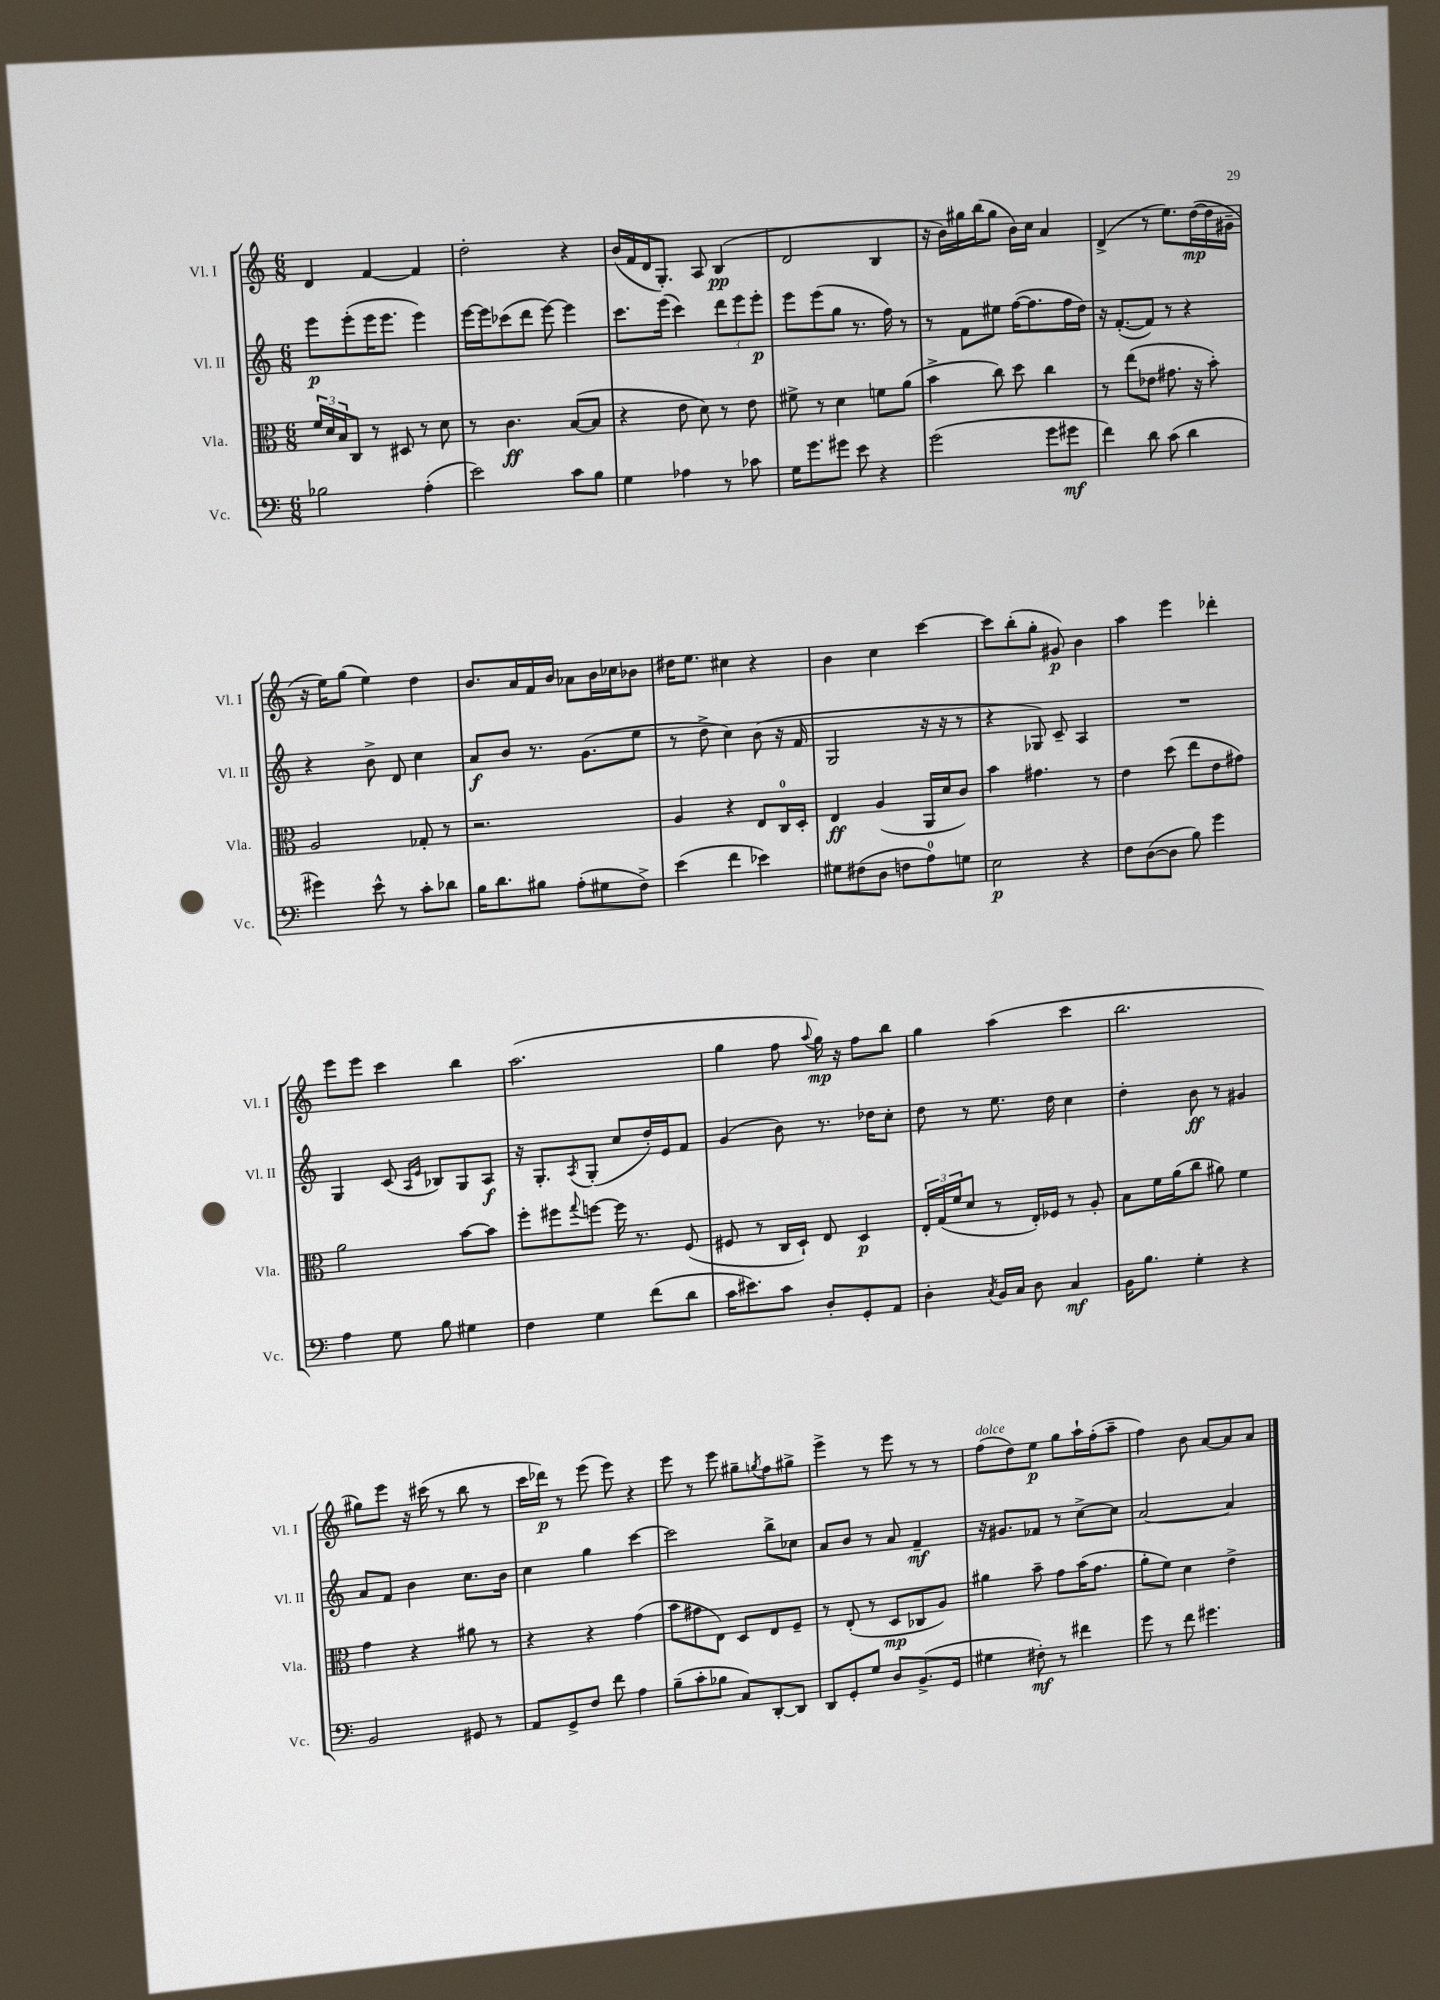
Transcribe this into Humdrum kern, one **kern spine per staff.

**kern	**dynam	**kern	**dynam	**kern	**dynam	**kern	**dynam
*part4	*part4	*part3	*part3	*part2	*part2	*part1	*part1
*staff4	*staff4	*staff3	*staff3	*staff2	*staff2	*staff1	*staff1
*I"Vc.	*	*I"Vla.	*	*I"Vl. II	*	*I"Vl. I	*
*I'Vc.	*	*I'Vla.	*	*I'Vl. II	*	*I'Vl. I	*
*clefF4	*	*clefC3	*	*clefG2	*	*clefG2	*
*k[]	*	*k[]	*	*k[]	*	*k[]	*
*M6/8	*	*M6/8	*	*M6/8	*	*M6/8	*
=28	=28	=28	=28	=28	=28	=28	=28
2B-X\	.	24f/LL	.	8eee\L	p	4d/	.
.	.	24d/	.	.	.	.	.
.	.	24B/J	.	.	.	.	.
.	.	8C/J	.	(8eee'\	.	.	.
.	.	8r	.	16eee\K	.	[4f/	.
.	.	.	.	8.eee\J	.	.	.
.	.	8D#X/	.	.	.	.	.
(4A'\	.	8r	.	4eee\)	.	4f/]	.
.	.	8d\	.	.	.	.	.
=29	=29	=29	=29	=29	=29	=29	=29
2e\)	.	8r	.	[16eee\LL	.	2dd'\	.
.	.	.	.	16eee\J]	.	.	.
.	.	4.c\	ff	(8ccc-X\	.	.	.
.	.	.	.	8ddd\J	.	.	.
.	.	.	.	[8eee\)	.	.	.
8c\L	.	([8B/L	.	4eee\]	.	4r	.
8B\J	.	8B/J]	.	.	.	.	.
=30	=30	=30	=30	=30	=30	=30	=30
4G\	.	4r	.	8.ccc\L	.	(16b/LL	.
.	.	.	.	.	.	16f/	.
.	.	.	.	.	.	16d/J	.
.	.	.	.	(16eee\Jk	.	8.G'/J)	.
4A-X\	.	8e\	.	4ccc\)	.	.	.
.	.	8d\)	.	.	.	8A/	.
8r	.	8r	.	12ddd\L	.	(4B/	pp
.	.	.	.	12eee\	.	.	.
8c-X\	.	8e\	.	.	.	.	.
.	.	.	.	12eee'\J	p	.	.
=31	=31	=31	=31	=31	=31	=31	=31
16G\KL	.	8f#X^\	.	8eee\L	.	2d/	.
8.g\	.	.	.	.	.	.	.
.	.	8r	.	(8eee\	.	.	.
8g#X\J	.	4d\	.	8gg\J	.	.	.
8e\	.	.	.	8.r	.	.	.
4r	.	8fn\L	.	.	.	4B/	.
.	.	.	.	16ff\)	.	.	.
.	.	(8a\J	.	8r	.	.	.
=32	=32	=32	=32	=32	=32	=32	=32
(2g\	.	4b^\	.	8r	.	16r	.
.	.	.	.	.	.	16b\LL)	.
.	.	.	.	8f\L	.	16gg#X\	.
.	.	.	.	.	.	(16bb\J	.
.	.	8cc\)	.	8ee#X\J	.	8gg#\J	.
.	.	8dd\	.	([16ff\KL	.	16b\LL)	.
.	.	.	.	8.ff\]	.	16cc\JJ	.
8g\L	.	4cc\	.	.	.	4a/	.
8g#X\J	mf	.	.	16ff\L	.	.	.
.	.	.	.	16dd\JJ)	.	.	.
=33	=33	=33	=33	=33	=33	=33	=33
4f\)	.	8r	.	16r	.	(4d^/	.
.	.	.	.	([8.f'/L	.	.	.
.	.	(8ee\L	.	.	.	.	.
8d\	.	8e-X\J	.	8f/J])	.	8r	.
(8c\	.	8.g#X\	.	8r	.	8.ee\L)	.
4d\	.	.	.	4r	.	.	.
.	.	16r	.	.	.	([16dd\L	mp
.	.	8b'\)	.	.	.	16dd\]	.
.	.	.	.	.	.	16g#X~\JJ	.
!!LO:LB:g=z
=34	=34	=34	=34	=34	=34	=34	=34
4g#X\)	.	2A/	.	4r	.	16r	.
.	.	.	.	.	.	16ee\KL)	.
.	.	.	.	.	.	(8gg\J	.
8e^^\	.	.	.	8b^\	.	4ee\)	.
8r	.	.	.	8d/	.	.	.
8c'\L	.	8G-X'/	.	4cc\	.	4dd\	.
8d-X\J	.	8r	.	.	.	.	.
=35	=35	=35	=35	=35	=35	=35	=35
16B\KL	.	2.r	.	8a/L	f	8.b/L	.
8.d\	.	.	.	.	.	.	.
.	.	.	.	8b/J	.	.	.
.	.	.	.	.	.	16a/L	.
8B#X\J	.	.	.	8.r	.	16f/	.
.	.	.	.	.	.	16b/JJ	.
(8A'\L	.	.	.	.	.	8a-X\L	.
.	.	.	.	(8.g\L	.	.	.
8G#X\	.	.	.	.	.	16b\L	.
.	.	.	.	.	.	16cc-X\J	.
8F^\J)	.	.	.	8ee\J	.	8b-X\J	.
=36	=36	=36	=36	=36	=36	=36	=36
(4e\	.	4A/	.	8r	.	16dd#X\KL	.
.	.	.	.	.	.	8.ee\J	.
.	.	.	.	8dd^\	.	.	.
4f\	.	4r	.	4cc\)	.	4cc#X\	.
4e-X\)	.	8E/L	.	(8b\	.	4r	.
.	.	16C/L	.	16r	.	.	.
.	.	16D'/JJ	.	16f/	.	.	.
=37	=37	=37	=37	=37	=37	=37	=37
8G#X\L	.	4E/	ff	2G/	.	4b\	.
(8F#X\	.	.	.	.	.	.	.
8D\J	.	(4A/	.	.	.	4cc\	.
8Fn\L	.	.	.	.	.	.	.
8A\)	.	16AA/LL	.	16r	.	[4ccc\	.
.	.	16d/J	.	16r	.	.	.
8Gn\J	.	8c/J)	.	8r	.	.	.
=38	=38	=38	=38	=38	=38	=38	=38
2E\	p	4b\	.	4r	.	8ccc\L]	.
.	.	.	.	.	.	(8bb'\	.
.	.	4.g#X\	.	8G-X/)	.	8gg'\J	.
.	.	.	.	8c~/	.	8g#X/)	p
4r	.	.	.	4A/	.	4b\	.
.	.	8r	.	.	.	.	.
=39	=39	=39	=39	=39	=39	=39	=39
8F\L	.	4e\	.	2.r	.	4aa\	.
([8D\	.	.	.	.	.	.	.
8D\J]	.	(8dd\	.	.	.	4eee\	.
8B\)	.	8ee\L	.	.	.	.	.
4g\	.	8e\	.	.	.	4ddd-X'\	.
.	.	8g#X\J)	.	.	.	.	.
!!LO:LB:g=z
=40	=40	=40	=40	=40	=40	=40	=40
4A\	.	2a\	.	4G/	.	8eee\L	.
.	.	.	.	.	.	8eee\J	.
8G\	.	.	.	(8c/	.	4ccc\	.
.	.	.	.	16qqA/LL	.	.	.
.	.	.	.	16qqe/JJ	.	.	.
8B\	.	.	.	8B-X/L)	.	.	.
4G#X\	.	[8b\L	.	8G/	.	4bb\	.
.	.	8b\J]	.	8A/J	f	.	.
=41	=41	=41	=41	=41	=41	=41	=41
4F\	.	8ff'\L	.	16r	.	(2.aa\	.
.	.	.	.	8.G'/L	.	.	.
.	.	8ff#X\	.	.	.	.	.
.	.	8qqgg/	.	8qA/	.	.	.
4G\	.	[8ffn\J	.	(8G'/J	.	.	.
.	.	16ff\]	.	8cc/L	.	.	.
.	.	8.r	.	.	.	.	.
(8f\L	.	.	.	16dd'/L)	.	.	.
.	.	.	.	16e/J	.	.	.
8d\J	.	(8F/	.	8f/J	.	.	.
=42	=42	=42	=42	=42	=42	=42	=42
16c\KL	.	8F#X/	.	(4g/	.	4gg\	.
8.e#X\)	.	.	.	.	.	.	.
.	.	8r	.	.	.	.	.
8c\J	.	16C/LL	.	8b\)	.	8ff\	.
.	.	16D`/JJ)	.	.	.	.	.
.	.	.	.	.	.	8qqaa/	.
8D'/L	.	8E/	.	8.r	.	16gg\)	mp
.	.	.	.	.	.	16r	.
8GG'/	.	4D/	p	.	.	8ff\L	.
.	.	.	.	16dd-X\KL	.	.	.
8AA/J	.	.	.	8cc'\J	.	8bb\J	.
=43	=43	=43	=43	=43	=43	=43	=43
4D'\	.	24E'/LL	.	8dd\	.	4gg\	.
.	.	(24G/	.	.	.	.	.
.	.	24f/J	.	.	.	.	.
.	.	8d/J	.	8r	.	.	.
8qC/	.	.	.	.	.	.	.
16BB/LL	.	8r	.	8.ee\	.	(4aa\	.
16C/JJ	.	.	.	.	.	.	.
8D\	.	16E'/LL)	.	.	.	.	.
.	.	16F-X/JJ	.	16dd\	.	.	.
4C/	mf	8r	.	4cc\	.	4ccc\	.
.	.	8A'/	.	.	.	.	.
=44	=44	=44	=44	=44	=44	=44	=44
16BB\KL	.	8B\L	.	4dd'\	.	2.bb\	.
8.B\J	.	.	.	.	.	.	.
.	.	16f\L	.	.	.	.	.
.	.	(16a\J	.	.	.	.	.
4G'\	.	8cc\J	.	8b\	ff	.	.
.	.	8a#X\)	.	8r	.	.	.
4r	.	4f\	.	4g#X/	.	.	.
!!LO:LB:g=z
=45	=45	=45	=45	=45	=45	=45	=45
2BB/	.	4g\	.	8a/L	.	8gg#X\L)	.
.	.	.	.	8f/J	.	8eee\J	.
.	.	4r	.	4b\	.	16r	.
.	.	.	.	.	.	(16ccc#X\	.
.	.	.	.	.	.	8r	.
8GG#X/	.	8a#X\	.	8.cc\L	.	8bb\	.
8r	.	8r	.	.	.	8r	.
.	.	.	.	16b\Jk	.	.	.
=46	=46	=46	=46	=46	=46	=46	=46
8AA/L	.	4r	.	4cc\	.	16ccc\LL	.
.	.	.	.	.	.	16ddd-X\JJ)	p
8GG^/	.	.	.	.	.	8r	.
8F/J	.	4r	.	4gg\	.	(8eee\	.
8f\	.	.	.	.	.	8eee\)	.
4A\	.	(4g\	.	[4ccc\	.	4r	.
=47	=47	=47	=47	=47	=47	=47	=47
(8B~\L	.	8b\L	.	2ccc\]	.	8eee\	.
8c'\	.	8g#X\	.	.	.	8r	.
8B-X\J	.	8E\J)	.	.	.	8eee\	.
8C/L)	.	8D/L	.	.	.	8gg#X~\L	.
.	.	.	.	.	.	8qggn/	.
[8DD'/	.	8E/	.	8bb^\L	.	8ff\	.
8DD/J]	.	8F~/J	.	8cc-X\J	.	8gg#X^\J	.
=48	=48	=48	=48	=48	=48	=48	=48
8DD/L	.	8r	.	8a/L	.	4eee^\	.
8GG'/	.	(8E'/	.	8b/J	.	.	.
8G/J	.	8r	.	8r	.	8r	.
8D/L	.	8D/L	mp	8a/	.	8eee\	.
(8.BB^/	.	8C-X/	.	4f~/	mf	8r	.
.	.	8A/J)	.	.	.	8r	.
16GG/Jk	.	.	.	.	.	.	.
=49	=49	=49	=49	=49	=49	=49	=49
!	!	!	!	!	!	!LO:TX:a:i:t=dolce	!
4G#X\	.	4a#X\	.	16r	.	(8ff\L	.
.	.	.	.	8.g#X/L	.	.	.
.	.	.	.	.	.	8dd\)	.
8F#X'\)	mf	8b~\	.	8f-X/J	.	8ee\J	p
8r	.	8g\L	.	8r	.	8gg\L	.
4f#X\	.	(16b\K	.	[8cc^\L	.	16aa`\L	.
.	.	8.g\J	.	.	.	(16ff'\J	.
.	.	.	.	8cc\J]	.	8aa~\J	.
=50	=50	=50	=50	=50	=50	=50	=50
8g\	.	8a'\L	.	[2a/	.	4ff\)	.
8r	.	8f\J)	.	.	.	.	.
8f\	.	4d\	.	.	.	8b\	.
4.g#X\	.	.	.	.	.	[8a/L	.
.	.	4e^\	.	4a/]	.	8a/]	.
.	.	.	.	.	.	8a/J	.
==	==	==	==	==	==	==	==
*-	*-	*-	*-	*-	*-	*-	*-
